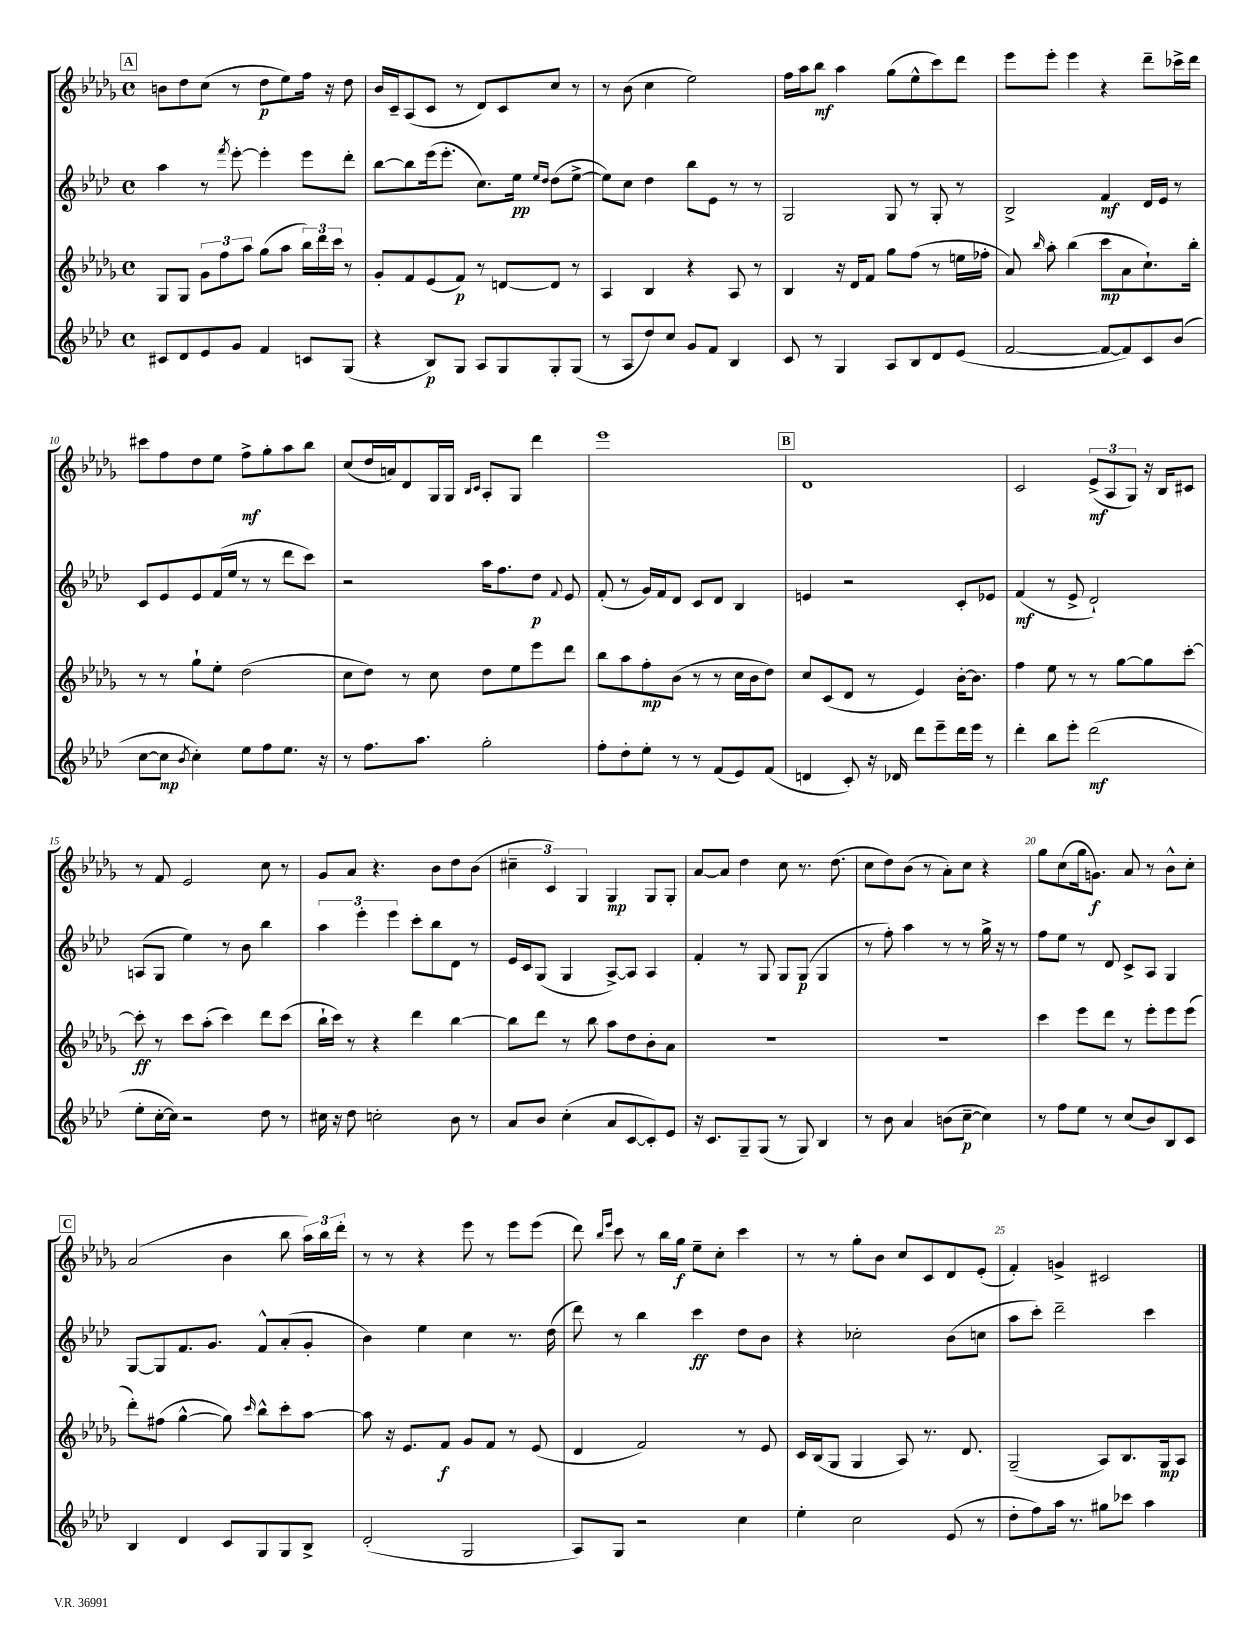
<<
\new StaffGroup <<
\new Staff = "s0" {
    \clef treble \key des \major \defaultTimeSignature \time 4/4
    \autoBeamOff \mark \markup { \box "A" } b'8[ des''8 c''8]( r8 des''8[\p ees''8) f''16] r16 des''8 |
    bes'16[ c'16-- aes8( c'8] r8 des'8[) c'8 c''8] r8 |
    r8 bes'8( c''4 ees''2) |
    f''16[ aes''16 bes''8]\mf aes''4 ges''8[( ees''8-^ c'''8) des'''8] |
    ees'''8[ ees'''8]-. ees'''4 r4 des'''8[-- ces'''16-> des'''16] |
    cis'''8[ f''8 des''8 ees''8] f''8[->\mf ges''8-. aes''8 bes''8] |
    c''8[( des''16 a'16) des'8 ges16 ges16] \grace { bes16[ c'16] } aes8[-. ges8] des'''4 |
    ees'''1 |
    \mark \markup { \box "B" } des'1 |
    c'2 \tuplet 3/2 { ees'8[->\mf( aes8 ges8]) } r16 bes16[ cis'8] |
    r8 f'8 ees'2 c''8 r8 |
    ges'8[ aes'8] r4. bes'8[ des''8 bes'8]( |
    \tuplet 3/2 { cis''4-- c'4) ges4 } ges4\mp ges8[ ges8]-. |
    aes'8[~ aes'8] des''4 c''8 r8. des''8.( |
    c''8[ des''8) bes'8]( r8 aes'8[-.) c''8] r4 |
    ges''8[ c''8( ges''16 g'8.]\f) aes'8 r8 bes'8[-^ c''8]-. |
    \mark \markup { \box "C" } aes'2( bes'4 bes''8 \tuplet 3/2 { aes''16[) bes''16 des'''16]-. } |
    r8 r8 r4 ees'''8 r8 ees'''8[ ees'''8]( |
    des'''8) \grace { bes''16[ ees'''16] } c'''8 r8 bes''16[ ges''16]\f ees''8[-- c''8]-. c'''4 |
    r8 r8 ges''8[-. bes'8] c''8[ c'8 des'8 ees'8]-.( |
    f'4-.) g'4-> cis'2 \bar "|." |
}
\new Staff = "s1" {
    \clef treble \key aes \major \defaultTimeSignature \time 4/4
    \autoBeamOff \mark \markup { \box "A" } aes''4 r8 \acciaccatura { f'''8 } ees'''8~-. ees'''4-. ees'''8[ des'''8]-. |
    bes''8[~ bes''8 ees'''16( ees'''8.]-. c''8.[) ees''16]\pp \grace { ees''16[ des''16] } des''8[( ees''8]~-> |
    ees''8[) c''8] des''4 bes''8[ ees'8] r8 r8 |
    g2 g8 r8 g8-. r8 |
    bes2-> f'4\mf des'16[ ees'16] r8 |
    c'8[ ees'8 ees'8 f'16( ees''16] r8 r8 des'''8[ c'''8]) |
    r2 aes''16[ f''8. des''8]\p \appoggiatura { f'8 } ees'8 |
    f'8-.( r8 g'16[) f'16 des'8] c'8[ des'8] bes4 |
    \mark \markup { \box "B" } e'4 r2 c'8[-. ees'8] |
    f'4\mf( r8 ees'8-> des'2-!) |
    a8[( g8] ees''4) r8 bes'8 bes''4 |
    \tuplet 3/2 { aes''4 ees'''4-. ees'''4 } c'''8[-. bes''8 des'8] r8 |
    ees'16[ c'16 g8]( g4 aes8[~->) aes8] aes4 |
    f'4-. r8 g8 g8[ g8]\p( g4 |
    r8 f''8-.) aes''4 r8 r8 g''16-> r16 r8 |
    f''8[ ees''8] r8 des'8 c'8[-> aes8] g4 |
    \mark \markup { \box "C" } g8[~ g8 f'8. g'8.] f'8[-^ aes'8-.( g'8]-. |
    bes'4) ees''4 c''4 r8. des''16( |
    des'''8) r8 bes''4 c'''4\ff des''8[ bes'8] |
    r4 ces''2-. bes'8[( c''8] |
    aes''8[ c'''8]-.) des'''2-- c'''4 \bar "|." |
}
\new Staff = "s2" {
    \clef treble \key des \major \defaultTimeSignature \time 4/4
    \autoBeamOff \mark \markup { \box "A" } ges8[ ges8] \tuplet 3/2 { ges'8[ f''8 aes''8] } ges''8[( aes''8] \tuplet 3/2 { bes''16[) des'''16 c'''16] } r8 |
    ges'8[-. f'8 ees'8( f'8]\p) r8 d'8[~ d'8] r8 |
    aes4 bes4 r4 aes8 r8 |
    bes4 r16 des'16[ f'8] ges''8[ f''8]( r8 e''16[ fes''16]-. |
    aes'8) \grace { bes''16 } aes''8-. bes''4( c'''8[\mp aes'8 c''8.-!) bes''16]-. |
    r8 r8 ges''8[-! ees''8]-. des''2( |
    c''8[ des''8]) r8 c''8 des''8[ ees''8 ees'''8 des'''8] |
    bes''8[ aes''8 f''8-.\mp bes'8]( r8 r8 c''16[ bes'16 des''8]) |
    \mark \markup { \box "B" } c''8[ c'8( des'8] r8 ees'4) bes'16[~-. bes'8.] |
    f''4 ees''8 r8 r8 ges''8[~ ges''8 c'''8]~-. |
    c'''8-.\ff r8 c'''8[ aes''8]-.( c'''4) des'''8[ c'''8]( |
    bes''16[-! c'''16]) r8 r4 des'''4 bes''4~ |
    bes''8[ des'''8] r8 bes''8 aes''8[ des''8 bes'8-. aes'8] |
    R1 |
    R1 |
    c'''4 ees'''8[ des'''8] r8 ees'''8[-. ees'''8 ees'''8]( |
    \mark \markup { \box "C" } des'''8[-.) fis''8]( ges''4~-^ ges''8) \grace { c'''16 } bes''8[-^ c'''8-. aes''8]~ |
    aes''8 r16 ees'8.[ f'8]\f ges'8[ f'8] r8 ees'8( |
    des'4 f'2) r8 ees'8 |
    c'16[ bes16( ges8] ges4 aes8) r8. des'8. |
    ges2--( aes8[) bes8. ges16\mp aes8] \bar "|." |
}
\new Staff = "s3" {
    \clef treble \key aes \major \defaultTimeSignature \time 4/4
    \autoBeamOff \mark \markup { \box "A" } cis'8[ des'8 ees'8 g'8] f'4 c'8[ g8]( |
    r4 bes8[\p) g8] aes8[ g8 g8-. g8]( |
    r8 aes8[ des''8) c''8] g'8[ f'8] bes4 |
    c'8 r8 g4 aes8[ bes8 des'8 ees'8]( |
    f'2~ f'8[~ f'8) c'8 bes'8]( |
    c''8[~ c''8]\mp \acciaccatura { bes'8 } c''4-.) ees''8[ f''8 ees''8.] r16 |
    r8 f''8.[ aes''8.] g''2-. |
    f''8[-. des''8-. ees''8]-. r8 r8 f'8[( ees'8) f'8]( |
    \mark \markup { \box "B" } d'4 c'8-.) r16 des'16 des'''8[ ees'''8-- des'''16 ees'''16] r8 |
    des'''4-. bes''8[ ees'''8]-. des'''2\mf( |
    ees''8[-. c''16~-. c''16]) r2 des''8 r8 |
    cis''16 r16 des''8 c''2-. bes'8 r8 |
    aes'8[ bes'8] c''4-.( aes'8[ c'8~ c'8-.) ees'8] |
    r16 c'8.[ g8-- g8]( r8 g8) bes4 |
    r8 bes'8 aes'4 b'8[( c''8]~--\p c''4) |
    r8 f''8[ ees''8] r8 c''8[( bes'8) bes8 c'8] |
    \mark \markup { \box "C" } bes4 des'4 c'8[ g8 g8 bes8]-> |
    des'2-.( g2 |
    aes8[) g8] r2 c''4 |
    ees''4-. c''2 ees'8( r8 |
    des''8[-. f''8) aes''16] r8. gis''8[ ces'''8] aes''4 \bar "|." |
}
>>
>>
\layout { \context { \Score currentBarNumber = #5 \override BarNumber.break-visibility = ##(#f #t #t) barNumberVisibility = #(every-nth-bar-number-visible 5) } }
